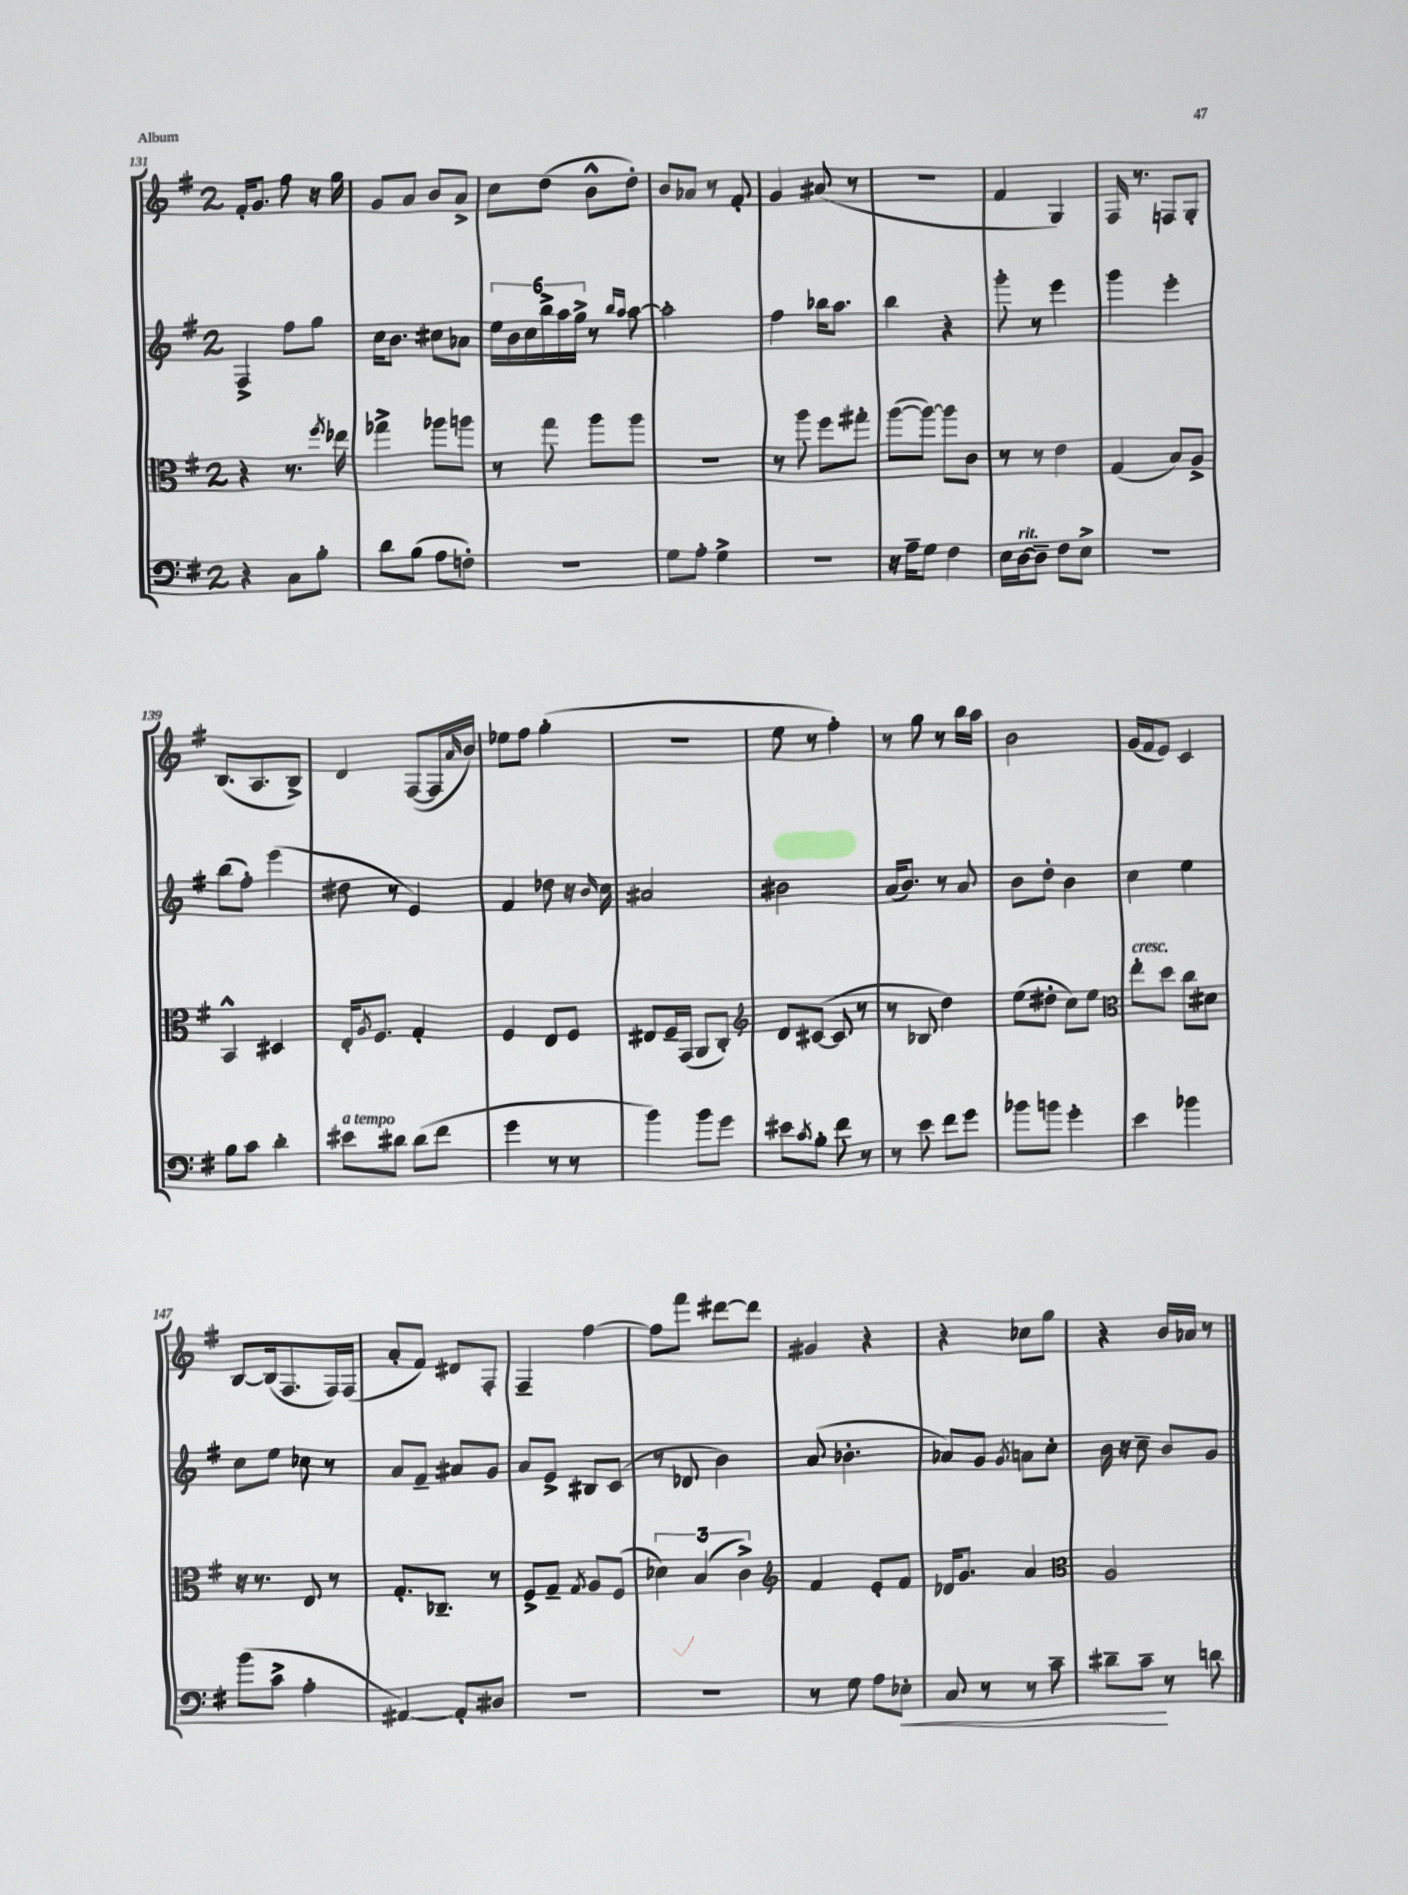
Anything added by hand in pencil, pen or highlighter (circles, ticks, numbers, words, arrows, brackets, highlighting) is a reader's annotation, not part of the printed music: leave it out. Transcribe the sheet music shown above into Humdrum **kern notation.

**kern	**kern	**kern	**kern
*staff4	*staff3	*staff2	*staff1
*clefF4	*clefC3	*clefG2	*clefG2
*k[f#]	*k[f#]	*k[f#]	*k[f#]
*M2/4	*M2/4	*M2/4	*M2/4
4r	4r	4F#^	16f#'
.	.	.	8.g
8C	8.r	8ff#	8ff#
8B'	.	8gg	16r
.	8qff#	.	.
.	16ee-	.	16gg
=	=	=	=
8d	4gg-^	16cc	8g
.	.	8.b	.
(8B	.	.	8a
8A	8aa-	8cc#	8b
8F')	8aa	8a-	8a^
=	=	=	=
2r	8r	24ee	8cc
.	.	24b	.
.	.	24cc	.
.	8gg	24bb^	(8dd
.	.	24aa	.
.	.	24gg^	.
.	8aa	8r	8b^^
.	.	16qqbb	.
.	.	16qqaa	.
.	8aa	[8aa	8dd')
=	=	=	=
8G	2r	2aa']	8b
8A'	.	.	8a-
4G^	.	.	8r
.	.	.	8f#'
=	=	=	=
2r	8r	4ff#	4g
.	8aa	.	.
.	8ff#	16bb-	(8a#
.	.	8.aa	.
.	8gg#'	.	8r
=	=	=	=
16r	([8aa	4bb	2r
16A~	.	.	.
8G	8aa_)	.	.
4F#	8aa]	4r	.
.	8c	.	.
=	=	=	=
16E	8r	8ggg'	4f#
[16D	.	.	.
8D~]	8r	8r	.
8F#	4e	4eee	4G)
8E^	.	.	.
=	=	=	=
2r	(4G	4ggg	16F#
.	.	.	8.r
.	8B)	4eee'	8F
.	8A^	.	8G'
=	=	=	=
8B	4BB^^	(8bb	(8.B
8c	.	8ff#')	.
.	.	.	8.A
4d'	4D#	(4eee	.
.	.	.	8B^)
=	=	=	=
8e#	16E'	8dd#	4d
.	8qA	.	.
.	8.F#	.	.
8d#	.	8r	.
(8d#	4G'	4e)	([8F#
8f#	.	.	16F#]
.	.	.	16qqa
.	.	.	16b)
=	=	=	=
4g	4F#	4f#	8ee-
.	.	.	8ff#
8r	8E	8dd-	(4gg'
8r	8F#	16r	.
.	.	16qqb	.
.	.	16cc	.
=	=	=	=
4b)	8E#	2a#	2r
.	16F#~	.	.
.	(16GG	.	.
8b	8AA	.	.
8g	8C')	.	.
=	=	=	=
*	*clefG2	*	*
8e#	8d	2b#	8ee
8qc	.	.	.
8B'	([8c#	.	8r
8f#	8c#]	.	4ff#')
8r	8r	.	.
=	=	=	=
8r	8r	(16a	8r
.	.	8.b)	.
8e	8B-	.	8gg
8f#	4dd)	8r	8r
8g	.	8a	16bb
.	.	.	16aa
=	=	=	=
8b-	(8ee	8b	2b
8b	8dd#'	8dd'	.
4g'	8cc)	4b	.
.	8ee	.	.
=	=	=	=
*	*clefC3	*	*
4e	8ee'	4cc	(16g
.	.	.	16f#
.	8dd	.	8e)
4b-	8cc	4ee	4c
.	8d#	.	.
=	=	=	=
(8b	16r	8cc	[8B
.	8.r	.	.
8c^	.	8ee	(16B]
.	.	.	8.F#
4A'	8E	8cc-	.
.	8r	8r	16F#)
.	.	.	(16F#
=	=	=	=
[4AA#)	8.G'	8a	8a'
.	.	8f#~	8f#)
.	8.C-~	.	.
8AA#']	.	8a#	8d#
8D#	8r	8g	8F#'
=	=	=	=
2r	8F#^	8a	4F#~
.	8G~	8e^	.
.	8qG	.	.
.	8A	8B#	[4ff#
.	(8F#	(8c	.
=	=	=	=
2r	6d-)	8r	8ff#]
.	.	8d-	8fff#
.	(6B	.	.
.	.	4b)	[8ddd#
.	6c^)	.	.
.	.	.	8ddd#]
=	=	=	=
*	*clefG2	*	*
8r	4f#	(8a	4g#
8G	.	4.b-'	.
8A	8e'	.	4r
8E-'	8f#	.	.
=	=	=	=
8C	16d-	8a-)	4r
.	8.g	.	.
8r	.	8g	.
.	.	8qg	.
8r	4a	8a	8cc-
8c~	.	8cc'	8gg
=	=	=	=
*	*clefC3	*	*
8d#~	2A	16b	4r
.	.	16r	.
8c~	.	8cc~	.
8r	.	8b	16b
.	.	.	16a-
8d	.	8g	8r
==	==	==	==
*-	*-	*-	*-
